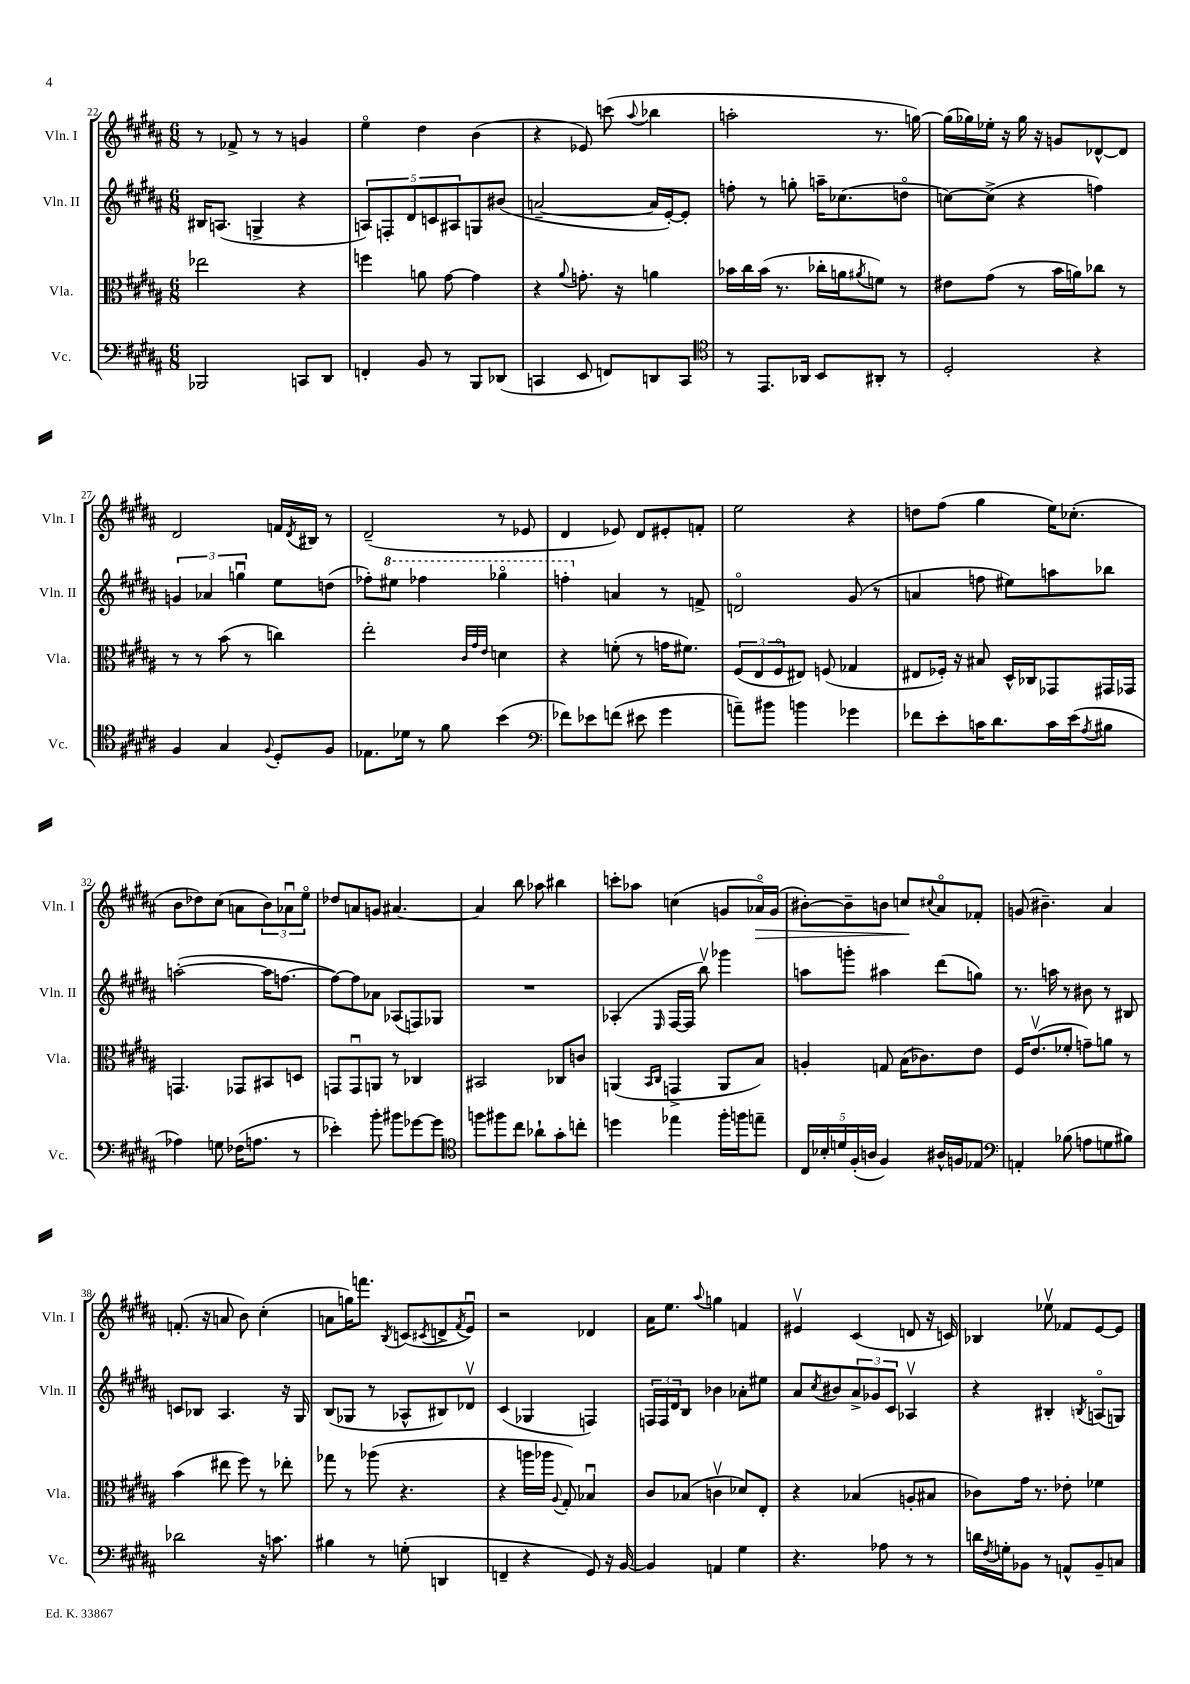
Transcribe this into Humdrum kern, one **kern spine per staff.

**kern	**kern	**kern	**kern	**dynam
*part4	*part3	*part2	*part1	*part1
*staff4	*staff3	*staff2	*staff1	*staff1
*I"Vc.	*I"Vla.	*I"Vln. II	*I"Vln. I	*
*I'Vc.	*I'Vla.	*I'Vln. II	*I'Vln. I	*
*clefF4	*clefC3	*clefG2	*clefG2	*
*k[f#c#g#d#a#]	*k[f#c#g#d#a#]	*k[f#c#g#d#a#]	*k[f#c#g#d#a#]	*
*M6/8	*M6/8	*M6/8	*M6/8	*
=22	=22	=22	=22	=22
2BBB-X/	2ee-X\	16B#X/KL	8r	.
.	.	(8.An/J	.	.
.	.	.	8f-X^/	.
.	.	4Gn^/	8r	.
.	.	.	8r	.
8CCn/L	4r	4r	4gn/	.
8DD#/J	.	.	.	.
=23	=23	=23	=23	=23
4FFn'/	4ffn\	10An/L)	4ee\	.
.	.	10Fn'/	.	.
.	.	10d#/	.	.
8BB/	8an\	.	4dd#\	.
.	.	10cn/	.	.
8r	[8g#\	.	.	.
.	.	10A#X/	.	.
8BBB/L	4g#\]	8Gn/	(4b\	.
(8DD-X/J	.	(8b#X/J	.	.
=24	=24	=24	=24	=24
4CCn/	4r	[2an~/	4r	.
.	8qqa#/	.	.	.
8EE/	8.gn'\	.	8e-X/)	.
8FFn/L)	.	.	(8cccn\	.
.	16r	.	.	.
.	.	.	8qqaa#/	.
8DDn/	4an\	16a/LL]	4bb-X\	.
.	.	[16e'/J)	.	.
8CC/J	.	8e'/J]	.	.
=25	=25	=25	=25	=25
*clefC4	*	*	*	*
8r	16b-X\LL	8ffn'\	2aan'\	.
.	16cc#\	.	.	.
8.EE/L	(16b-\JJ	8r	.	.
.	8.r	.	.	.
.	.	8ggn'\	.	.
16AA-X/Jk	.	.	.	.
8BB/L	16cc-X'\LL	16aan~\KL	.	.
.	16an\J	(8.cc-X\	.	.
.	8qa#X/	.	.	.
8AA#X'/J	8fn\J)	.	8.r	.
8r	8r	8ddn\J	.	.
.	.	.	[16ggn\)	.
=26	=26	=26	=26	=26
2D#'/	8e#X\L	[8ccn\L)	(16gg\LL]	.
.	.	.	16gg-X\)	.
.	(8g#\J	(8cc^\J]	16ee-X'\JJ	.
.	.	.	16r	.
.	8r	4r	16gg-\	.
.	.	.	16r	.
.	16b\LL	.	8gn/L	.
.	16an\J)	.	.	.
4r	8cc-X\J	4ffn\)	[8d-X^^/	.
.	8r	.	8d-/J]	.
!!LO:LB:g=z
=27	=27	=27	=27	=27
4F#/	8r	6gn/	2d#/	.
.	8r	.	.	.
.	.	6a-X/	.	.
4G#/	(8b\	.	.	.
.	.	6ggnu\	.	.
.	8r	.	.	.
8qqF#/	.	.	.	.
8D#'/L	4ccn\)	8ee\L	16fn/LL	.
.	.	.	8qd#/	.
.	.	.	16B#X/JJ	.
8F#/J	.	(8ddn\J	8r	.
=28	=28	=28	=28	=28
8.E-X\L	2ee'\	8ff-X'\L)	(2d#~/	.
*	*	*8va	*	*
.	.	8eee#X\J	.	.
16d-X\Jk	.	.	.	.
8r	.	4fff-X\	.	.
8f#\	.	.	.	.
.	32qqc#/LLL	.	.	.
.	32qqg#/	.	.	.
.	32qqe/JJJ	.	.	.
(4b\	4dn\	4ggg-X\	8r	.
.	.	.	8e-X/	.
=29	=29	=29	=29	=29
*clefF4	*	*	*	*
8f-X\L)	4r	4fffn'\	4d#/	.
8e-X\	.	.	.	.
*	*	*X8va	*	*
(8fn\J	(8fn'\	4an/	8e-X/)	.
8e#X\	8r	.	8d#/L	.
4g#\	16gn\KL	8r	8e#X'/	.
.	8.f#X\J)	.	.	.
.	.	8fn^/	8fn'/J	.
=30	=30	=30	=30	=30
8an~\L)	(12F#/L	2dn/	2ee\	.
.	12E/	.	.	.
8b#X\J	.	.	.	.
.	12F#/	.	.	.
4bn\	8E#X/J)	.	.	.
.	(8Fn/	.	.	.
4g-X\	4G-X/	(8g#/	4r	.
.	.	8r	.	.
=31	=31	=31	=31	=31
8f-X\L	8E#X/L	4an/	8ddn\L	.
8e'\	16F-X'/Jk)	.	(8ff#\J	.
.	16r	.	.	.
16cn\K	8B#X/	8ffn\	4gg#\	.
8.d#\	.	.	.	.
.	16D#^^/LL	8ee#X\L)	.	.
.	16C-X/J	.	.	.
16c\L	8GG-X/	8aan\	16ee\KL)	.
(16e\J	.	.	(8.cc-X'\J	.
8qA#/	.	.	.	.
8B#X\J	16GG#X/L	8bb-X\J	.	.
.	16GG-X/JJ	.	.	.
!!LO:LB:g=z
=32	=32	=32	=32	=32
4A-X\)	4.GGn/	([2aan'\	8b\L	.
.	.	.	8dd-X\)	.
8Gn\	.	.	(8cc#\J	.
(16F-X\KL	8GG-X/L	.	8an\L	.
8.An\J	.	.	.	.
.	8BB#X/	16aa\KL]	12b\)	.
.	.	[8.ffn\J	.	.
.	.	.	12a-Xu\	.
8r	8Dn/J	.	.	.
.	.	.	12ee\J	.
=33	=33	=33	=33	=33
4e-X'\)	8GGn/L	8ff\L_)	8dd-X/L	.
.	8GGu/	8ff\]	8an/	.
8b'\	8AAn/J	8a-X\J	8gn/J	.
8b#X\L	8r	(8A-X/L	[4.a#X/	.
[8g-X\	4C-X/	8Fn/)	.	.
8g-\J]	.	8G-X/J	.	.
=34	=34	=34	=34	=34
*clefC4	*	*	*	*
8ffn\L	2BB#X/	2.r	4a#/]	.
8ff#X\	.	.	.	.
8cc#\J	.	.	8bb\	.
8a-X`\L	.	.	8aa-X\	.
8g#'\	8C-X/L	.	4bb#X\	.
8ccn'\J	8cn/J	.	.	.
=35	=35	=35	=35	=35
4ddn\	(4AAn/	(4A-X'/	8cccn'\L	.
.	.	.	8aa-X\J	.
.	16qqBB/LL	.	.	.
.	16qqC#/JJ	16qqE/	.	.
4ee-X\	4GGn^/	[16F#/LL	(4ccn\	.
.	.	16F#/JJ]	.	.
.	.	8bbv\)	.	.
16ff#'\LL	8AA/L	4ggg-X\	8gn/L	.
16ffn\J	.	.	.	.
!	!	!	!	!LO:HP:b
8een~\J	8B/J)	.	16a-X/L)	>
.	.	.	(16g/JJ	.
=36	=36	=36	=36	=36
20C#/LL	4An'/	8aan\L	[8b#X'\L)	.
20B-X'/	.	.	.	.
20dn/	.	.	.	.
.	.	8gggn'\J	8b#~\]	.
(20F#'/	.	.	.	.
20An/JJ	.	.	.	.
4F#/)	8Gn/	4aa#X\	8bn\J	.
.	(16B\KL	.	8ccn/L	.
.	8.c-X\)	.	.	.
.	.	.	8qqcc#X/	.
16A#X^^/LL	.	(8ddd#\L	8a#/	]
16Fn/J	.	.	.	.
8E-X/J	8e\J	8ggn\J)	8f-X'/J	.
=37	=37	=37	=37	=37
*clefF4	*	*	*	*
4AAn'/	16F#/KL	8.r	(8gn/	.
.	(8.ev/	.	.	.
.	.	.	4.b#X~\)	.
.	.	16aan\	.	.
(8B-X\	8f-X'/J	8r	.	.
8An\L	8gn~\L)	8b#X\	.	.
8Gn\	8an\J	8r	4a#/	.
8B#X\J)	8r	8B#X/	.	.
!!LO:LB:g=z
=38	=38	=38	=38	=38
2d-X\	(4b\	8cn/L	(8.fn'/	.
.	.	8B-X/J	.	.
.	.	.	16r	.
.	8ee#X\	4.A#/	8an/	.
.	8ff#\)	.	8b\)	.
16r	8r	.	(4cc#'\	.
8.cn\	.	.	.	.
.	8ee-X'\	16r	.	.
.	.	16G#/	.	.
=39	=39	=39	=39	=39
4B#X\	8gg-X\	(8B/L	8an\L	.
.	8r	8G-X/J	16ggn\K)	.
.	.	.	8.fffn\J	.
8r	(8aa-X\	8r	.	.
.	.	.	8qB/	.
(8Gn'\	4.r	8A-X^^/L	(8cn/L	.
.	.	.	8qc#X/	.
4DDn/	.	8B#X/)	8dn^/	.
.	.	.	8qf#/	.
.	.	8d-Xv/J	8eu/J)	.
=40	=40	=40	=40	=40
4FFn~/	4r	(4c#/	2r	.
4r	16aan\LL	4G-X/	.	.
.	16aa-X\JJ	.	.	.
.	8qqA#/	.	.	.
.	8G#'/)	.	.	.
8GG#/)	4B-Xu/	4Fn/)	4d-X/	.
16r	.	.	.	.
[16BB/	.	.	.	.
=41	=41	=41	=41	=41
4BB/]	8c#/L	24Fn/LL	16a#\KL	.
.	.	24F/	.	.
.	.	.	8.ee\J	.
.	.	24d#/J	.	.
.	(8B-X/J	8B/J	.	.
.	.	.	8qqaa#/	.
4AAn/	4cnv\	4b-X\	4ggn\	.
4G#\	8d-X/L)	8a-X'\L	4fn/	.
.	8E'/J	8ee#X\J	.	.
=42	=42	=42	=42	=42
4.r	4r	8a#/L	4e#Xv/	.
.	.	8qcc#/	.	.
.	.	8b#X/	.	.
.	(4B-X/	12a#^/	(4c#/	.
.	.	12g-X/	.	.
8A-X\	.	.	.	.
.	.	12c#/J	.	.
8r	8An'/L	4A-Xv/	8dn/	.
8r	8B#X/J	.	16r	.
.	.	.	16cn/)	.
=43	=43	=43	=43	=43
16dn\LL	8c-X\L)	4r	4B-X/	.
8qF#/	.	.	.	.
16Gn'\J	.	.	.	.
8BB-X\J	16g#\Jk	.	.	.
.	8.r	.	.	.
8r	.	4B#X'/	8ee-Xv\	.
8AAn^^/L	8e-X'\	.	8f-X/L	.
.	.	8qBn/	.	.
8BB-~/	4f-X\	(8An/L	[8e/	.
8Cn/J	.	8Gn/J)	8e/J]	.
==	==	==	==	==
*-	*-	*-	*-	*-
